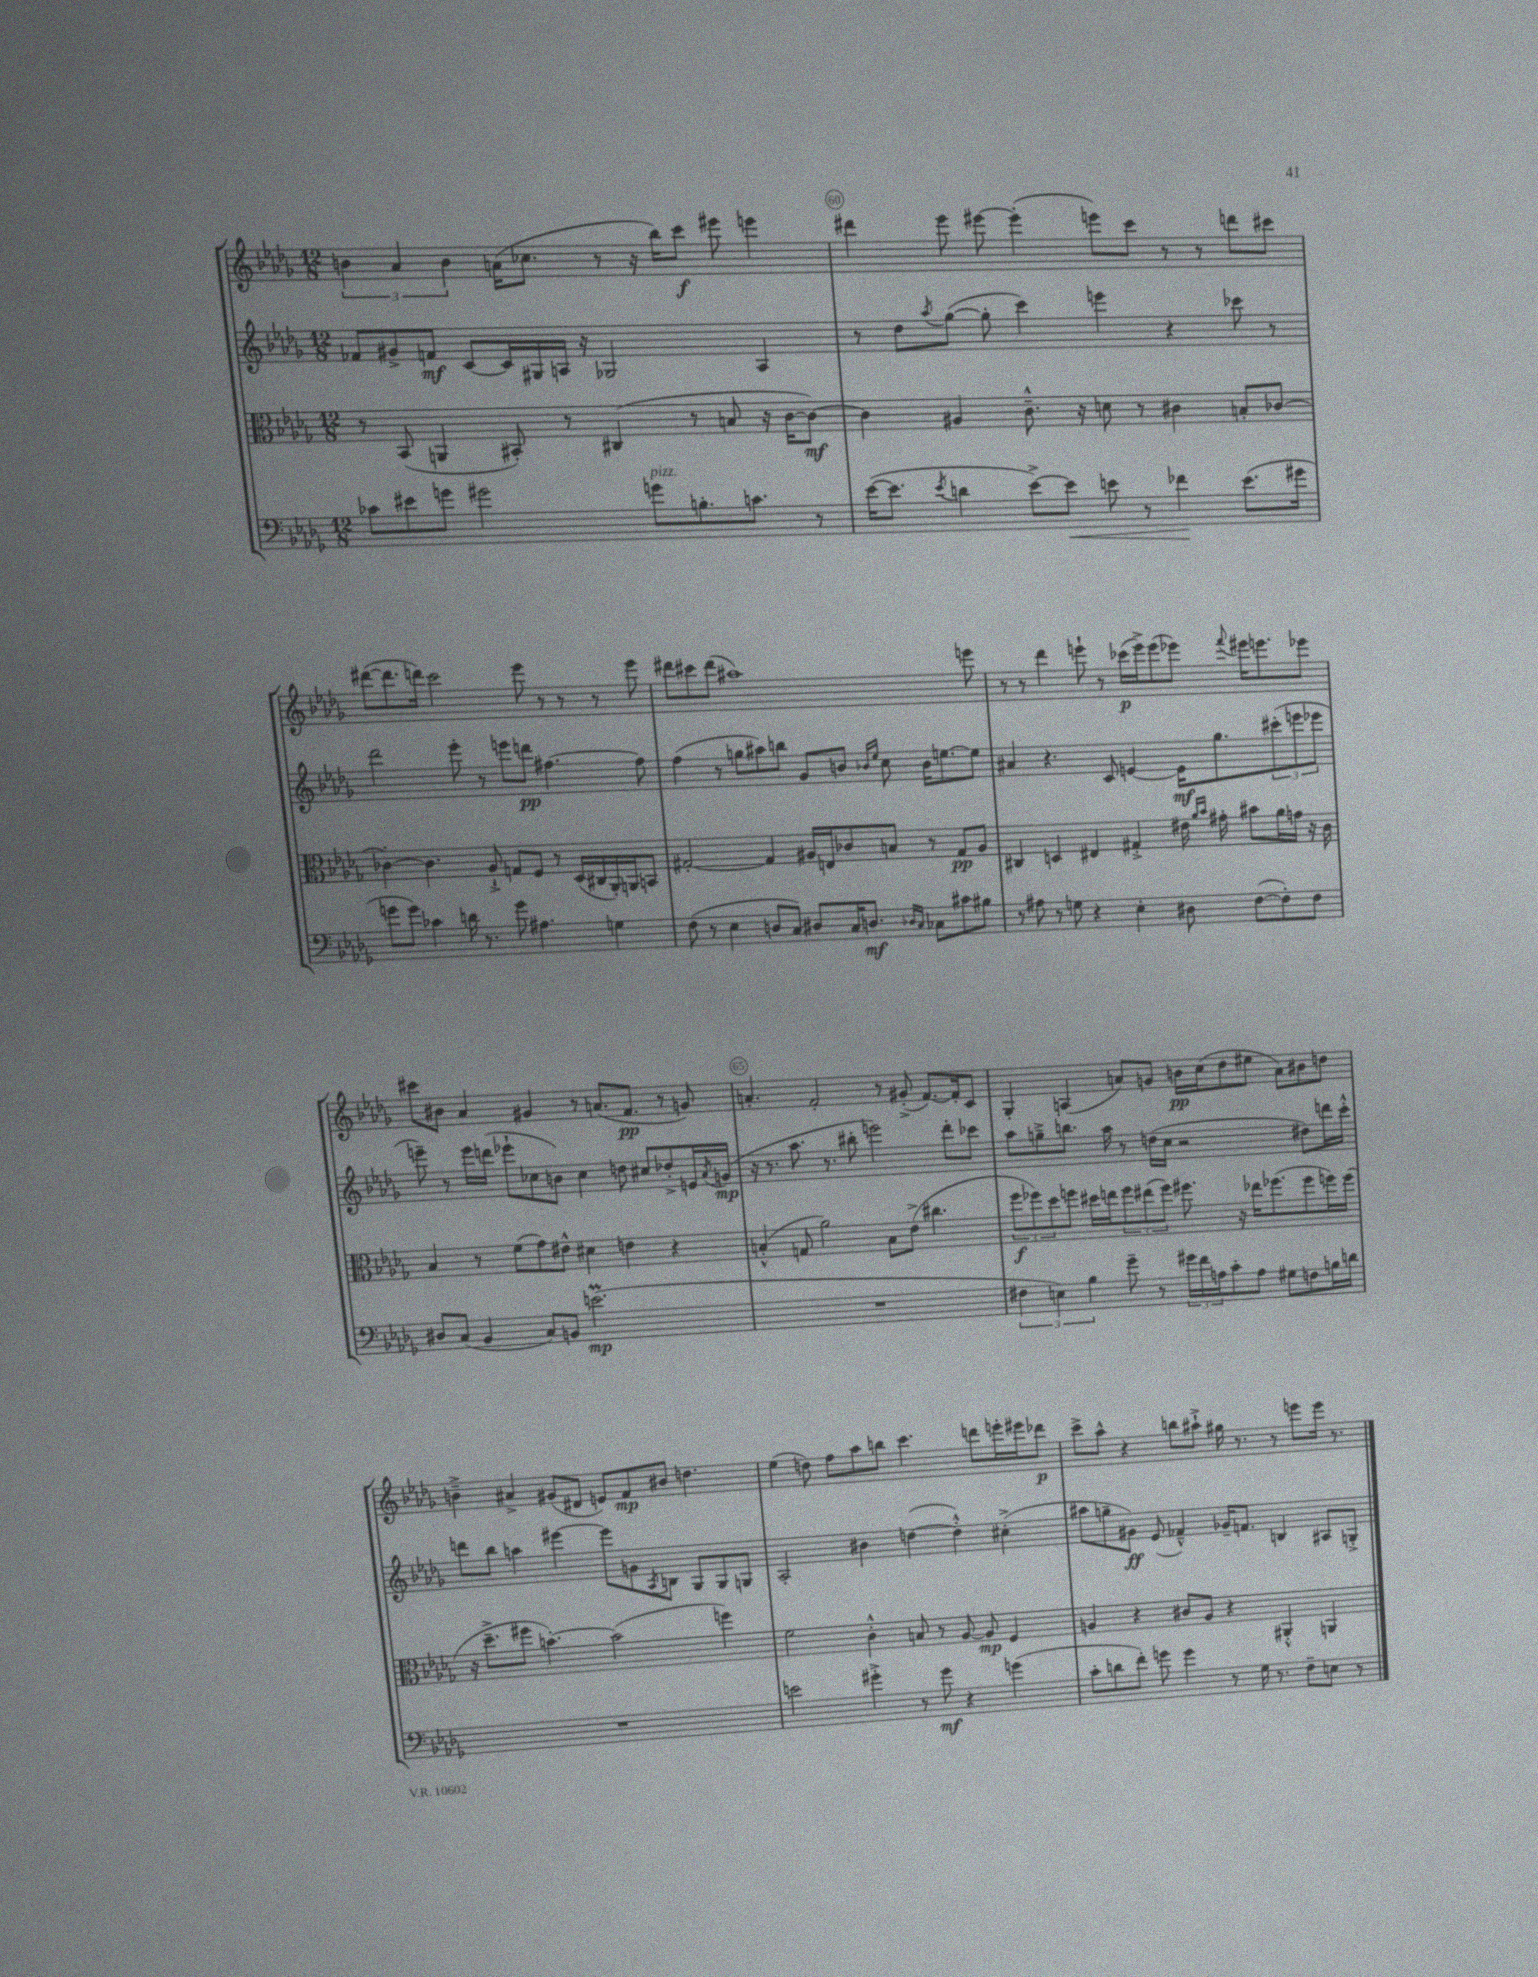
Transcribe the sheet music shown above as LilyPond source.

<<
\new StaffGroup <<
\new Staff = "s0" {
    \clef treble \key des \major \numericTimeSignature \time 12/8
    \tuplet 3/2 { b'4 aes'4 b'4 } a'16( ces''8. r8 r16 bes''16) c'''8\f eis'''8 e'''4 |
    dis'''4 ees'''8 eis'''8~ eis'''4-.( e'''8) c'''8 r8 r8 d'''8 cis'''8 |
    dis'''8~( dis'''8. d'''16) c'''2 ees'''8 r8 r8 r8 ees'''8 |
    dis'''8 cis'''8 dis'''8( ais''1) e'''8 |
    r8 r8 des'''4 e'''8-! r8 ces'''16\p( e'''16->) e'''8( ees'''8) \appoggiatura { f'''8 } eis'''16 e'''8. ees'''8 |
    cis'''8 bis'8 aes'4 gis'4 r8 a'8.( f'8.\pp r8 g'8) |
    a'4.-. f'2-. r8 gis'8-.->( f'8.~) f'16-. c'8 |
    ges4-. a4( a'8) g'8 b'16\pp c''16( des''8 eis''8 a'8) bis'8 d''8 |
    b'4---> ais'4-> gis'8( dis'8 e'8) f'8\mp bis'8 d''4. |
    ees''4( d''8) f''8 aes''8 b''8 c'''4. d'''8 e'''16-. eis'''16 des'''8\p |
    c'''8-> aes''8-^ r4 b''8 ais''8-!-> gis''16 r8. r8 e'''8 e'''16 r8. \bar "|." |
}
\new Staff = "s1" {
    \clef treble \key des \major \numericTimeSignature \time 12/8
    fes'8 gis'8-> f'8\mf c'8~ c'16 gis16 a16 r16 ges2 a4 |
    r8 des''8 \acciaccatura { aes''8 } ges''8~( ges''8-. c'''4) e'''4 r4 ces'''8 r8 |
    des'''2 ees'''8-. r8 e'''8 d'''8\pp fis''4.~ fis''8 |
    f''4( r8 g''8 ais''8) b''8 ges'8 b'8 \grace { bes'16 ees''16 } c''8 bes'16 e''8.~ e''8 |
    ais'4 r4. c'8 e'4~ e'16\mf ges''8. \tuplet 3/2 { cis'''8-.( e'''8 ees'''8 } |
    e'''8--) r8 e'''16 d'''16( ees'''8-! ces''8 b'8) ces''4 d''8 cis''8 des''8-.-> e'16 \acciaccatura { aes'8 } g'16\mp( |
    r16 r8. aes''8. r8. bis''8-. e'''2) des'''8-. ces'''8 |
    aes''8 g''8---> b''8. aes''16 r8 d''16( c''16 r2 dis''8) d'''16 c'''16-.-^ |
    d'''8 bes''8 a''4 eis'''4~ eis'''8 g'8 \acciaccatura { aes8 } b8 ges8 ges8 g8 |
    aes2-. bis'4 d''4~( d''4-.-^) cis''4-.->( |
    ais''8 g''8-- gis'8\ff) ees'8( fes'4---^) ges'16-- f'8. b4 ais8 g8-.-> \bar "|." |
}
\new Staff = "s2" {
    \clef alto \key des \major \numericTimeSignature \time 12/8
    r8 bes,8( a,4 bis,8-.) r8 cis4( r8 b8 r16 c'16~ c'8~\mf) |
    c'4 ais4 c'8.---^ r16 d'8 r8 cis'4 b8-. ces'8~ |
    ces'4~-. ces'4. aes8-!-> g8 f8 r8 des16( cis16 aes,16-.) a,16 b,8 |
    gis2~-. gis4 ais16 e16 ces'8 b8 r8 gis8\pp ais8 |
    cis4 d4 eis4 gis4-.-> eis'16 \grace { aes'16 bes'16 } gis'16-. bis'8 aes'16 g'16 r16 c'16 |
    bes4 r8 f'8( ges'8) eis'8-^ dis'4 e'4 r4 |
    b4-.-^( g8 aes'2) b8 ees'8->( cis''4. |
    \tuplet 3/2 { f''8\f fes''8) des''8 } f''8 dis''16 e''16 \tuplet 3/2 { f''8 eis''8( f''8) } fis''8. r16 ees''16 fes''8.( fes''8 f''16) f''16( |
    r16 des''8.---> fis''8 b'4.~-.) b'2( f''4) |
    f'2 c'4-.-^ b8 r8 aes8~ aes8\mp f4 |
    a4 r4 cis'8 a8 r4 ais,4-.-^ a,4 \bar "|." |
}
\new Staff = "s3" {
    \clef bass \key des \major \numericTimeSignature \time 12/8
    ces'8 eis'8 g'8 gis'2 g'8^\markup { \italic "pizz." } b8.-. c'8. r8 |
    ees'16~( ees'8. \acciaccatura { ees'8 } d'4 ees'8~->) ees'8\< e'8 r8 fes'4\! e'8.( gis'16 |
    g'8 g'8) ces'4 d'16 r8. g'8 ais4. g4 |
    f8( r8 ees4 d8 c8) dis8 c16 d8.\mf \grace { des16 c16 } ces8 cis'8 bis8 |
    r8 ais8 r8 g8 r4 ees4-. dis8 f8~( f8-.) f8 |
    dis8 c8( bes,4 c8) b,8 e'2.\prall\mp( |
    R1. |
    \tuplet 3/2 { fis4 e4) bes4 } ges'8-- r8 \tuplet 3/2 { gis'16 f'16 a16 } c'8-. a8 gis8 f8 b16 d'16 |
    R1. |
    e'2 gis'4-.-> r8 gis'8\mf r4 g'4( |
    c'8-. d'8 f'8-.) g'8 g'4 r8 ges16 r8. f8-- e8 r8 \bar "|." |
}
>>
>>
\layout { \context { \Score currentBarNumber = #59 \override BarNumber.break-visibility = ##(#f #t #t) barNumberVisibility = #(every-nth-bar-number-visible 5) \override BarNumber.stencil = #(make-stencil-circler 0.1 0.3 ly:text-interface::print) } }
